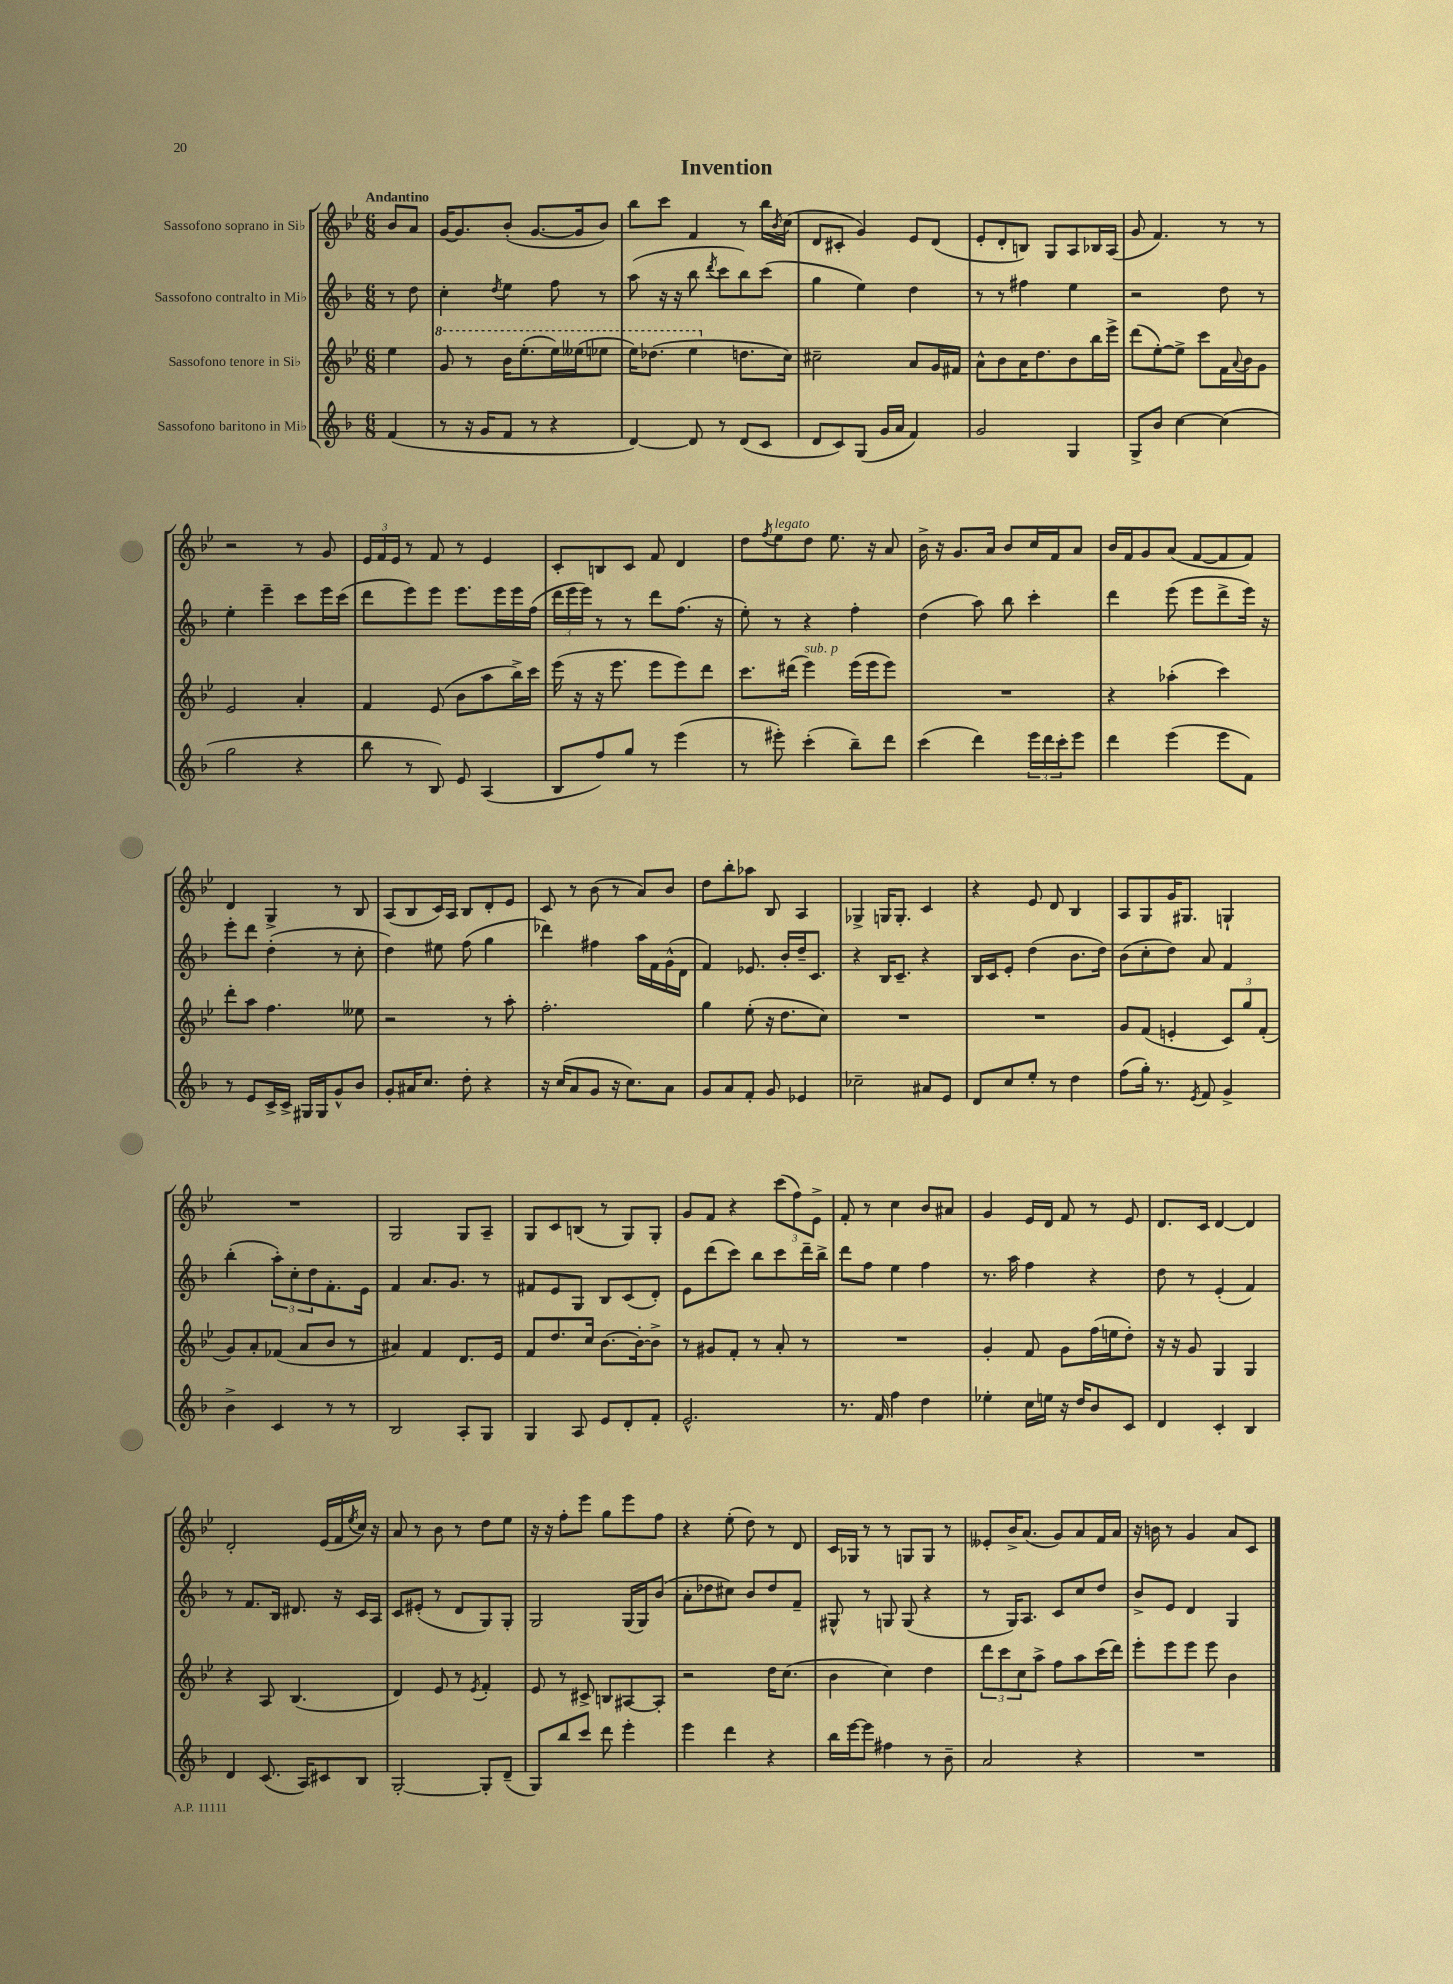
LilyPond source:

\header { title = "Invention" }
<<
\new StaffGroup <<
\new Staff = "s0" \with { instrumentName = "Sassofono soprano in Sib" } {
    \clef treble \key bes \major \numericTimeSignature \time 6/8 \partial 4 \tempo "Andantino"
    bes'8 a'8 |
    g'16~ g'8. bes'8-.( g'8.~ g'16 bes'8) |
    bes''8 c'''8 f'4 r8 bes''16 \acciaccatura { bes'8 } c''16( |
    d'8 cis'8-. g'4) ees'8 d'8( |
    ees'8-. d'8-. b8) g8 a8 bes16 a16( |
    g'8 f'4.) r8 r8 |
    r2 r8 g'8 |
    \tuplet 3/2 { ees'16 f'16 ees'16 } r8 f'8 r8 ees'4 |
    c'8-. b8 c'8 f'8 d'4 |
    d''8 \acciaccatura { f''8 } ees''8^\markup { \italic "legato" } d''8 ees''8. r16 a'8 |
    bes'16-> r16 g'8. a'16 bes'8 c''16 f'16 a'8 |
    bes'16 f'16 g'8 a'8( f'8~ f'8 f'8) |
    d'4 g4-> r8 bes8 |
    a8( bes8 c'16) a16 bes8 d'8-. ees'8 |
    c'8 r8 bes'8( r8 a'8) bes'8 |
    d''8 bes''8-. aes''8 bes8 a4 |
    ges4-> g16 g8.-. c'4 |
    r4 ees'8 d'8 bes4 |
    a8 g8 g'16 gis8. g4-! |
    R2. |
    g2 g8 a8-- |
    g8 c'8 b8( r8 g8) g8-. |
    g'8 f'8 r4 \tuplet 3/2 { c'''8( f''8) ees'8-> } |
    f'8-. r8 c''4 bes'8 ais'8 |
    g'4 ees'16 d'16 f'8 r8 ees'8 |
    d'8. c'16 d'4~ d'4 |
    d'2-. ees'16( f'16 \acciaccatura { ees''8 } c''16) r16 |
    a'8 r8 bes'8 r8 d''8 ees''8 |
    r16 r16 f''8-. ees'''8 g''8 ees'''8 f''8 |
    r4 ees''8-.( d''8) r8 d'8 |
    c'16 ges16 r8 r8 g8 g8 r8 |
    eeses'8-. bes'16-> a'8.( g'8) a'8 f'16 a'16 |
    r16 b'16 r8 g'4 a'8 c'8 \bar "|." |
}
\new Staff = "s1" \with { instrumentName = "Sassofono contralto in Mib" } {
    \clef treble \key f \major \numericTimeSignature \time 6/8 \partial 4
    r8 d''8 |
    c''4-. \acciaccatura { d''8 } e''4 f''8 r8 |
    a''8( r16 r16 bes''8 \acciaccatura { d'''8 } c'''8 bes''8) c'''8( |
    g''4 e''4) d''4 |
    r8 r8 fis''4 e''4 |
    r2 d''8 r8 |
    e''4-. e'''4-- c'''8 e'''16 c'''16( |
    d'''8 e'''8) e'''8 e'''8. e'''16 e'''16 f''16( |
    \tuplet 3/2 { d'''16 e'''16 e'''16) } r8 r8 d'''8 f''8.( r16 |
    e''8-.) r8 r4 f''4-. |
    d''4( a''8) bes''8 c'''4-. |
    d'''4 e'''8( e'''8 d'''8-> e'''16) r16 |
    e'''8-. d'''8 d''4-.( r8 c''8-. |
    d''4) eis''8 f''8( g''4 |
    des'''4) fis''4 a''16 f'16 g'16-^( d'16 |
    f'4) ees'8. bes'16-. d''16-- c'8. |
    r4 bes16 c'8.-- r4 |
    bes16 c'16 e'8-. d''4( bes'8. d''16) |
    bes'8( c''8-. d''8) a'8 f'4 |
    bes''4-.( \tuplet 3/2 { a''8-.) c''8-. d''8 } f'8.-. e'16 |
    f'4 a'8. g'8. r8 |
    fis'8 e'8 g8 bes8 c'8( d'8-.) |
    e'8 d'''8( c'''8) bes''8 c'''8 d'''16-- bes''16-> |
    d'''8 f''8 e''4 f''4 |
    r8. a''16 f''4 r4 |
    d''8 r8 e'4-.( f'4) |
    r8 f'8. bes16 dis'8. r16 c'16 a16 |
    c'8 eis'8-.( r8 d'8 g8) g8-. |
    g2 g16( g16) bes'8( |
    a'8-. des''8 cis''8) bes'8 des''8 f'8-- |
    gis8-^ r8 g8 g8( r4 |
    r8 g16) a8. c'8 c''8 d''8 |
    bes'8-> e'8 d'4 g4 \bar "|." |
}
\new Staff = "s2" \with { instrumentName = "Sassofono tenore in Sib" } {
    \clef treble \key bes \major \numericTimeSignature \time 6/8 \partial 4
    ees''4 |
    \ottava #1 g''8 r8 bes''16 ees'''8.-.( ees'''16) eeses'''16( ees'''8 |
    ees'''16) des'''8.( ees'''4 \ottava #0 d''!8. c''16) |
    cis''2-- a'8 g'16 fis'16 |
    a'8-^ bes'8 a'16 d''8. bes'8 bes''16 ees'''16-> |
    d'''8( ees''8~-.) ees''8-> c'''8 f'16 \appoggiatura { a'8 } bes'16 g'8 |
    ees'2 a'4-. |
    f'4 ees'8( bes'8 a''8 bes''16->) c'''16 |
    ees'''16( r16 r16 ees'''8. ees'''8 ees'''8) d'''8 |
    c'''8. dis'''16( ees'''4^\markup { \italic "sub. p" }) ees'''16( ees'''16 ees'''8) |
    R2. |
    r4 aes''4-.( c'''4) |
    d'''8-. a''8 f''4. eeses''8 |
    r2 r8 a''8-. |
    f''2.-. |
    g''4 ees''8-.( r16 d''8. c''8) |
    R2. |
    R2. |
    g'8 f'8( e'4-. \tuplet 3/2 { c'8) g''8 f'8-.( } |
    g'8) a'8-. fes'8( a'8 bes'8 r8 |
    ais'4) f'4 d'8. ees'16 |
    f'8 d''8. c''16 bes'8.~ bes'16~-. bes'8-> |
    r8 gis'8 f'8-. r8 a'8-. r8 |
    R2. |
    g'4-. f'8 g'8 f''16( e''16 d''8-.) |
    r16 r16 g'8 g4 g4 |
    r4 a8 bes4.( |
    d'4) ees'8 r8 \acciaccatura { ees'8 } f'4-. |
    ees'8 r8 cis'8-> b8 ais8~ ais8-. |
    r2 d''16 c''8.( |
    bes'4 c''4) d''4 |
    \tuplet 3/2 { d'''8 c'''8 c''8 } a''8-> f''8 a''8 c'''16( d'''16) |
    ees'''8-. ees'''8 ees'''8 ees'''8 bes'4 \bar "|." |
}
\new Staff = "s3" \with { instrumentName = "Sassofono baritono in Mib" } {
    \clef treble \key f \major \numericTimeSignature \time 6/8 \partial 4
    f'4( |
    r8 r16 g'16 f'8 r8 r4 |
    d'4~) d'8 r8 d'8( c'8 |
    d'8 c'8) g8( g'16 a'16 f'4) |
    g'2 g4 |
    g8-> bes'8 c''4~ c''4( |
    g''2 r4 |
    bes''8 r8 bes8) e'8 a4( |
    bes8 f''8) g''8 r8 e'''4( |
    r8 eis'''8-.) c'''4-.( bes''8--) d'''8 |
    c'''4( d'''4) \tuplet 3/2 { e'''16 d'''16 c'''16-. } e'''8 |
    d'''4 e'''4( e'''8 f'8) |
    r8 e'8 c'16-> c'16-> gis16 gis16 g'8-^ bes'8 |
    g'8-. ais'16 c''8. d''8-. r4 |
    r16 c''16( a'8 g'8 r16 c''8.) a'8 |
    g'8 a'8 f'8-. g'8 ees'4 |
    ces''2-- ais'8 e'8 |
    d'8 c''8 e''8-. r8 d''4 |
    f''8( g''16-.) r8. \acciaccatura { e'8 } f'8 g'4-> |
    bes'4-> c'4 r8 r8 |
    bes2 a8-. g8 |
    g4 a8 e'8 d'8-. f'8-. |
    e'2.-^ |
    r8. f'16 f''4 d''4 |
    ees''4-. c''16 e''16 r16 d''16 bes'8 c'8 |
    d'4 c'4-. bes4 |
    d'4 c'8.( a16) cis'8 bes8 |
    g2~-. g8-. d'8--( |
    g8) bes''8 c'''8 d'''8 e'''4-. |
    e'''4 d'''4 r4 |
    bes''16 e'''16~ e'''8 fis''4 r8 bes'8-- |
    a'2 r4 |
    R2. \bar "|." |
}
>>
>>
\layout { \context { \Score \remove "Bar_number_engraver" } }
